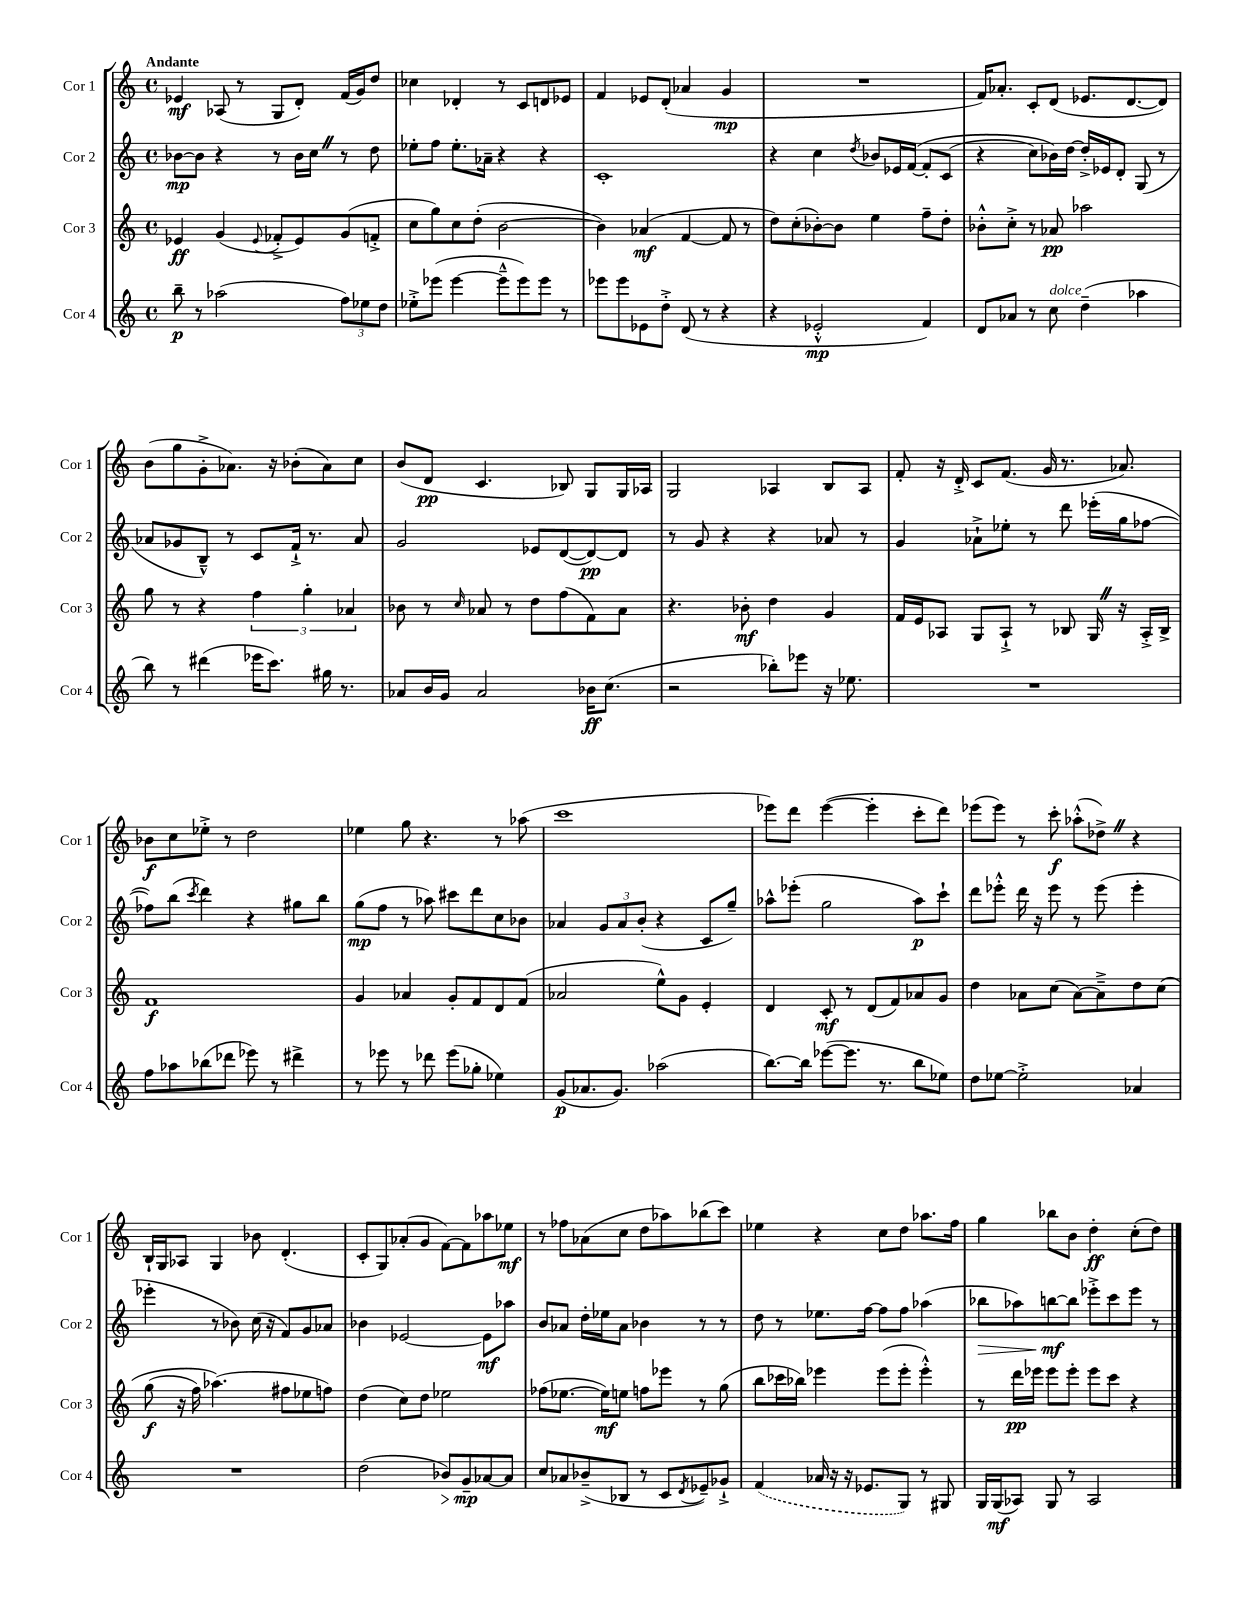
<<
\new StaffGroup <<
\new Staff = "s0" \with { instrumentName = "Cor 1" shortInstrumentName = "Cor 1" } {
    \clef treble \key c \major \defaultTimeSignature \time 4/4 \tempo "Andante"
    ees'4\mf aes8( r8 g8 d'8-.) f'16( g'16) d''8 |
    ces''4 des'4-. r8 c'8 d'8 ees'8 |
    f'4 ees'8 d'8-.( aes'4 g'4\mp |
    R1 |
    f'16) aes'8.-. c'8-. d'8( ees'8. d'8.~ d'8) |
    b'8( g''8 g'8-.-> aes'8.) r16 bes'8-.( aes'8) c''8 |
    b'8( d'8\pp c'4. bes8) g8 g16 aes16 |
    g2 aes4 b8 aes8 |
    f'8-. r16 d'16-.-> c'8 f'8.( g'16 r8. aes'8.) |
    bes'8\f c''8 ees''8-.-> r8 d''2 |
    ees''4 g''8 r4. r8 aes''8( |
    c'''1 |
    ees'''8) d'''8 ees'''4~( ees'''4-. c'''8-. d'''8) |
    ees'''8( ees'''8) r8 c'''8-.\f aes''8-.-^( des''8->) \once \override BreathingSign.text = \markup { \musicglyph "scripts.caesura.straight" } \breathe r4 |
    b16-! g16 aes8 g4 bes'8 d'4.-.( |
    c'8-. g8) aes'8-.( g'8 f'8~) f'8 aes''8 ees''8\mf |
    r8 fes''8 aes'8( c''8 d''8 aes''8) bes''8( c'''8) |
    ees''4 r4 c''8 d''8 aes''8. f''16 |
    g''4 bes''8 b'8 d''4-.\ff c''8-.( d''8) \bar "|." |
}
\new Staff = "s1" \with { instrumentName = "Cor 2" shortInstrumentName = "Cor 2" } {
    \clef treble \key c \major \defaultTimeSignature \time 4/4
    bes'8~\mp bes'8 r4 r8 bes'16 c''16 \once \override BreathingSign.text = \markup { \musicglyph "scripts.caesura.straight" } \breathe r8 d''8 |
    ees''8-. f''8 ees''8.-. aes'16-- r4 r4 |
    c'1-. |
    r4 c''4 \acciaccatura { d''8 } bes'8 ees'16 f'16~\( f'8-. c'8( |
    r4 c''8) bes'16\) d''16~ d''16-.-> ees'16 d'8-. g8( r8 |
    aes'8 ges'8 b8---^) r8 c'8 f'16-!-> r8. aes'8 |
    g'2 ees'8 d'8~( d'8~\pp) d'8 |
    r8 g'8 r4 r4 aes'8 r8 |
    g'4 aes'8-!-> ees''8-. r8 d'''8 ees'''16-.( g''16 fes''8~ |
    fes''8) b''8( \acciaccatura { c'''8 } d'''4) r4 gis''8 b''8 |
    g''8\mp( f''8 r8 aes''8) cis'''8 d'''8 c''8 bes'8 |
    aes'4 \tuplet 3/2 { g'8 aes'8 b'8-.( } r4 c'8 g''8--) |
    aes''8-^ ees'''8-.( g''2 aes''8\p) c'''8-! |
    d'''8 ees'''8-.-^ d'''16 r16 ees'''8 r8 ees'''8( ees'''4-. |
    ees'''4-. r8 bes'8) c''16( r16 f'8) g'8 aes'8 |
    bes'4 ees'2~ ees'8\mf aes''8 |
    b'8 aes'8 d''16-. ees''16 aes'8 bes'4 r8 r8 |
    d''8 r8 ees''8. f''16~ f''8 f''8 aes''4( |
    bes''8\> aes''8) b''8~\mf\! b''8 ees'''8-.-> c'''8 ees'''8 r8 \bar "|." |
}
\new Staff = "s2" \with { instrumentName = "Cor 3" shortInstrumentName = "Cor 3" } {
    \clef treble \key c \major \defaultTimeSignature \time 4/4
    ees'4\ff g'4( \appoggiatura { ees'8 } fes'8-.-> ees'8) g'8( f'8-.-> |
    c''8 g''8) c''8 d''8-.( b'2~ |
    b'4) aes'4\mf( f'4~ f'8 r8 |
    d''8) c''8-.( bes'8~-.) bes'8 e''4 f''8-- d''8-. |
    bes'8-.-^ c''8-.-> r8 aes'8\pp aes''2 |
    g''8 r8 r4 \tuplet 3/2 { f''4 g''4-. aes'4 } |
    bes'8 r8 \grace { c''16 } aes'8 r8 d''8 f''8( f'8) aes'8 |
    r4. bes'8-.\mf d''4 g'4 |
    f'16 e'16 aes8 g8 aes8-!-> r8 bes8 g16 \once \override BreathingSign.text = \markup { \musicglyph "scripts.caesura.straight" } \breathe r16 aes16-.-> bes16-> |
    f'1\f |
    g'4 aes'4 g'8-. f'8 d'8 f'8( |
    aes'2 e''8-^) g'8 e'4-. |
    d'4 c'8-.\mf r8 d'8( f'8) aes'8 g'8 |
    d''4 aes'8 c''8( aes'8~) aes'8---> d''8 c''8\( |
    g''8\f( r16 f''16) aes''4.(\) fis''8 ees''8 f''8) |
    d''4( c''8) d''8 ees''2 |
    fes''8( ees''8.~ ees''16\mf) e''8 f''8 ees'''8 r8 g''8( |
    b''8 ces'''16 bes''16) ees'''4 ees'''8( ees'''8-. ees'''4-.-^) |
    r8 d'''16\pp ees'''16 ees'''8 ees'''8-. ees'''8 c'''8 r4 \bar "|." |
}
\new Staff = "s3" \with { instrumentName = "Cor 4" shortInstrumentName = "Cor 4" } {
    \clef treble \key c \major \defaultTimeSignature \time 4/4
    b''8--\p r8 aes''2( \tuplet 3/2 { f''8) ees''8 d''8 } |
    ees''8-.-> ees'''8( ees'''4~ ees'''8---^ ees'''8) ees'''8 r8 |
    ees'''8 ees'''8 ees'8 d''8-.-> d'8( r8 r4 |
    r4 ees'2-.-^\mp f'4) |
    d'8 aes'8 r8 c''8^\markup { \italic "dolce" } d''4--( aes''4 |
    b''8) r8 dis'''4( ees'''16 c'''8.) gis''16 r8. |
    aes'8 b'16 g'16 aes'2 bes'16\ff c''8.( |
    r2 bes''8-.) ees'''8 r16 ees''8. |
    R1 |
    f''8 aes''8 bes''8( des'''8 ees'''8) r8 dis'''4-> |
    r8 ees'''8 r8 des'''8 ees'''8( ges''8-. ees''4) |
    g'8\p( aes'8. g'8.) aes''2( |
    b''8.~) b''16 ees'''8~( ees'''8. r8. b''8 ees''8) |
    d''8 ees''8~ ees''2-.-> aes'4 |
    R1 |
    d''2( bes'8\>) g'8--\mp\! aes'8~ aes'8 |
    c''8 aes'8 bes'8--->( bes8 r8 c'8 \acciaccatura { d'8 } ees'8--) ges'8-!-> |
    \once \slurDashed f'4( aes'16 r16 r16 ees'8. g8) r8 gis8 |
    g16 g16\mf( aes8) g8 r8 aes2 \bar "|." |
}
>>
>>
\layout { \context { \Score \remove "Bar_number_engraver" } }
